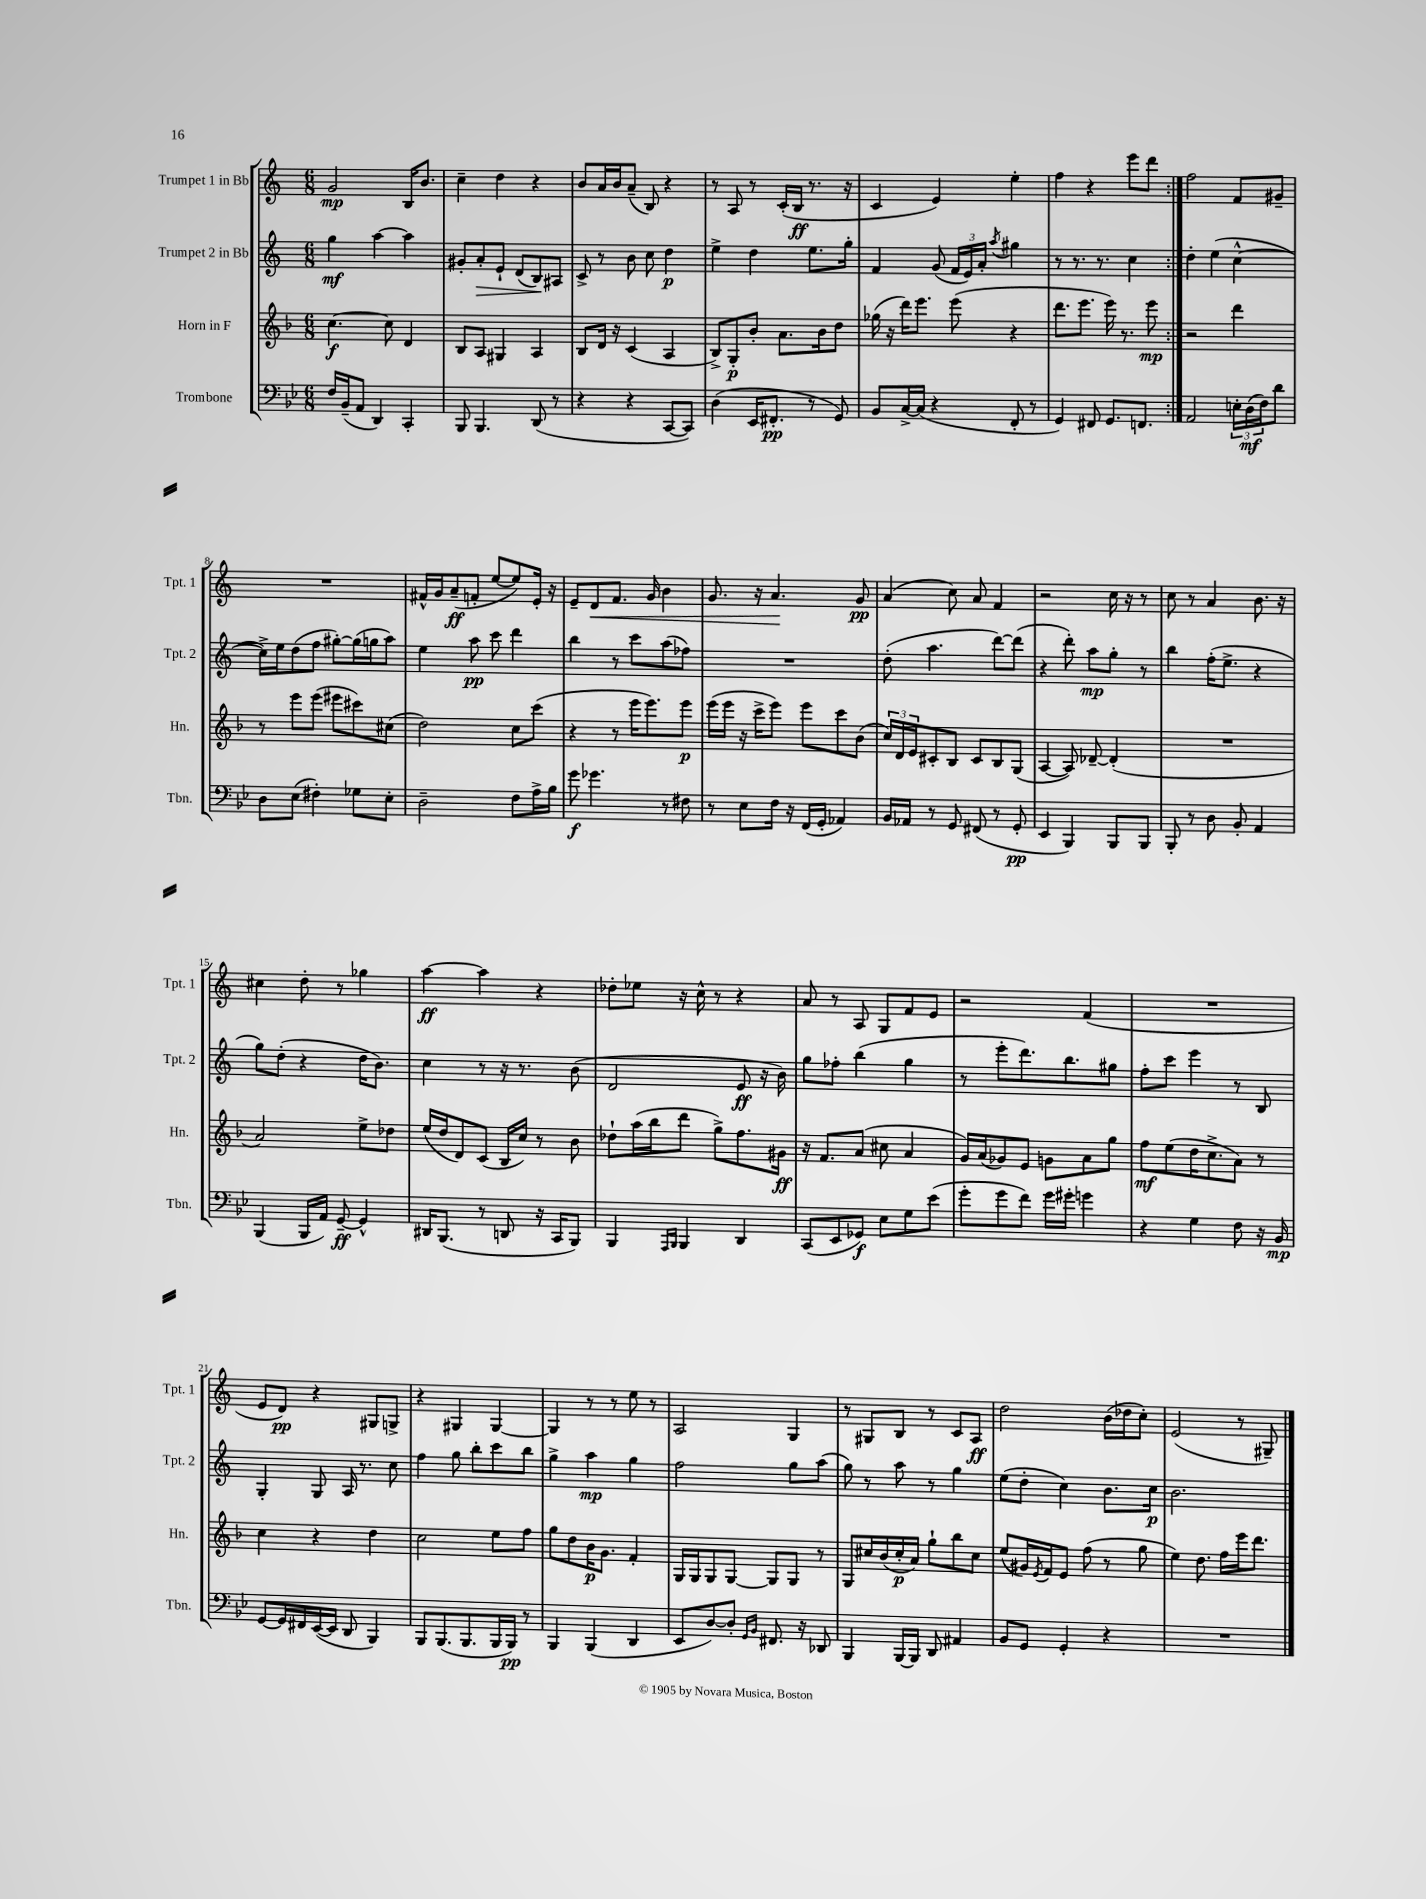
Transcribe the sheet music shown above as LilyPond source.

<<
\new StaffGroup <<
\new Staff = "s0" \with { instrumentName = "Trumpet 1 in Bb" shortInstrumentName = "Tpt. 1" } {
    \clef treble \key c \major \numericTimeSignature \time 6/8
    \repeat volta 2 { g'2\mp b16 b'8. |
    c''4-- d''4 r4 |
    b'8 a'16 b'16 a'8--( b8) r4 |
    r8 a8 r8 c'16-.( b16\ff r8. r16 |
    c'4 e'4) e''4-. |
    f''4 r4 e'''8 d'''8 | }
    f''2 f'8 gis'8-- |
    R2. |
    fis'16-^ g'16 a'8--\ff( f'8-. e''8~ e''8) e'16-. r16 |
    e'8-- d'8\< f'8. g'16 b'4 |
    g'8. r16 a'4.\! g'8\pp |
    a'4( c''8) a'8 f'4 |
    r2 c''16 r16 r8 |
    c''8 r8 a'4 b'8. r16 |
    cis''4 d''8-. r8 ges''4 |
    a''4~\ff a''4 r4 |
    des''8-. ees''8 r16 c''16-^ r8 r4 |
    a'8 r8 a8 g8 f'8 e'8 |
    r2 f'4( |
    R2. |
    e'8 d'8\pp) r4 gis8 g8-> |
    r4 gis4 gis4~ |
    gis4 r8 r8 e''8 r8 |
    a2 g4 |
    r8 gis8 b8 r8 c'8 a8\ff |
    d''2 b'16( des''16 c''8-.) |
    e'2( r8 gis8--) \bar "|." |
}
\new Staff = "s1" \with { instrumentName = "Trumpet 2 in Bb" shortInstrumentName = "Tpt. 2" } {
    \clef treble \key c \major \numericTimeSignature \time 6/8
    \repeat volta 2 { g''4\mf a''4~ a''4 |
    gis'8-. a'8-.\> e'8-! d'8( b8\!) ais8 |
    c'8-> r8 b'8 c''8 d''4\p |
    e''4-> d''4 e''8. g''16-. |
    f'4 g'8( \tuplet 3/2 { f'16 e'16) a'16-. } \acciaccatura { a''8 } gis''4 |
    r8 r8. r8. c''4 | }
    d''4-. e''4( c''4~-^ |
    c''16->) e''16 d''8( f''8 gis''8~-.) gis''16( g''16 a''8) |
    e''4 a''8\pp c'''8 d'''4 |
    b''4 r8 c'''8 a''8( fes''8) |
    R2. |
    d''8-.( a''4. d'''8~) d'''8( |
    r4 d'''8-.) a''8\mp g''8-. r8 |
    b''4 f''16-.( e''8.-> r4 |
    g''8) d''8-.( r4 d''16 b'8.) |
    c''4 r8 r16 r8. b'8( |
    d'2 e'8\ff r16 b'16) |
    g''8 fes''8-. b''4( g''4 |
    r8 e'''8-. d'''8.) b''8. gis''8 |
    f''8-. c'''8 e'''4 r8 b8 |
    g4-. g8 a16 r8. c''8 |
    f''4 g''8 b''8-. c'''8 b''8 |
    g''4-> a''4\mp g''4 |
    f''2 g''8 a''8( |
    g''8) r8 a''8 r8 g''4 |
    e''8( d''8-. c''4) b'8. c''16\p |
    b'2. \bar "|." |
}
\new Staff = "s2" \with { instrumentName = "Horn in F" shortInstrumentName = "Hn." } {
    \clef treble \key f \major \numericTimeSignature \time 6/8
    \repeat volta 2 { c''4.~\f c''8 d'4 |
    bes8 a8 gis4 a4 |
    bes8 d'16 r16 c'4( a4 |
    bes8->) g8-.\p bes'8-. a'8. bes'16 d''8 |
    ges''16( r16 d'''16) e'''8. e'''8( r4 |
    d'''8. e'''8. e'''16) r8. e'''8\mp | }
    r2 d'''4 |
    r8 e'''8 e'''8( eis'''8 cis'''8) cis''8( |
    d''2) c''8 c'''8( |
    r4 r8 e'''16 e'''8.) e'''8\p |
    e'''16( e'''16 r16 c'''16-> e'''8) e'''8 c'''8 bes'8( |
    \tuplet 3/2 { c''16) d'16 e'16 } cis'8-. bes8 cis'8 bes8 g8( |
    a4~ a8) des'8~-- des'4-.( |
    R2. |
    a'2) e''8-> des''8 |
    e''16( d''16 d'8) c'8( bes16 c''16) r8 bes'8 |
    des''8-! a''16( bes''16 d'''8 g''8->) f''8. gis'16\ff |
    r16 f'8. a'8( cis''8 a'4 |
    g'16) a'16( ges'8) e'8 g'8 a'8 g''8 |
    f''8\mf e''8( d''16 c''8.-> a'8) r8 |
    c''4 r4 d''4 |
    c''2 e''8 f''8 |
    g''8 d''8 bes'16\p g'8. f'4-. |
    g16 g16 g8 g8~ g8 g8 r8 |
    g8 cis''16 bes'16( cis''16-.\p a'16) g''8-! bes''8 cis''8 |
    e''8( gis'16) \acciaccatura { e'8 } f'16 e'8 f''8( r8 g''8 |
    e''4) d''8. f''16 e'''16 d'''8. \bar "|." |
}
\new Staff = "s3" \with { instrumentName = "Trombone" shortInstrumentName = "Tbn." } {
    \clef bass \key bes \major \numericTimeSignature \time 6/8
    \repeat volta 2 { f16 bes,16--( a,8 d,4) c,4-. |
    bes,,8 bes,,4. d,8( r8 |
    r4 r4 c,8~ c,8) |
    d4( ees,16 fis,8.-.\pp r8 g,8) |
    bes,8 c16~-> c16( r4 f,8-. r8 |
    g,4) fis,8 g,8. f,8. | }
    a,2 \tuplet 3/2 { e16-. d16\mf( f16) } d'8 |
    d8 ees8( fis4-.) ges8 ees8-. |
    d2-- f8 a16-> bes16 |
    g'8\f ges'4. r8 fis8 |
    r8 ees8 f16 r16 f,16( g,16-. aes,4) |
    bes,16 aes,16 r8 g,8 fis,8( r8 g,8-.\pp |
    ees,4 bes,,4) bes,,8 bes,,8 |
    bes,,8-. r8 d8 bes,8-. a,4 |
    bes,,4( bes,,16 a,16) g,8~--\ff g,4-^ |
    dis,16 bes,,8.( r8 d,8 r16 c,16 bes,,8) |
    bes,,4 \grace { a,,16 bes,,16 } bes,,4 d,4 |
    c,8( ees,8 ges,8\f) ees8 g8 ees'8( |
    g'8-. g'8 f'8) g'16 gis'16-. g'4 |
    r4 g4 f8 r16 bes,16\mp |
    g,8~ g,16 fis,16 ees,16~( ees,16 d,8 bes,,4) |
    bes,,8 bes,,8.( bes,,8. bes,,16 bes,,16\pp) r8 |
    bes,,4 bes,,4( d,4 |
    ees,8 d8~) d8-. \grace { g,16 bes,16 } fis,8. r16 des,8 |
    bes,,4 bes,,16~ bes,,16 d,8 ais,4 |
    bes,8 g,8 g,4-. r4 |
    R2. \bar "|." |
}
>>
>>
